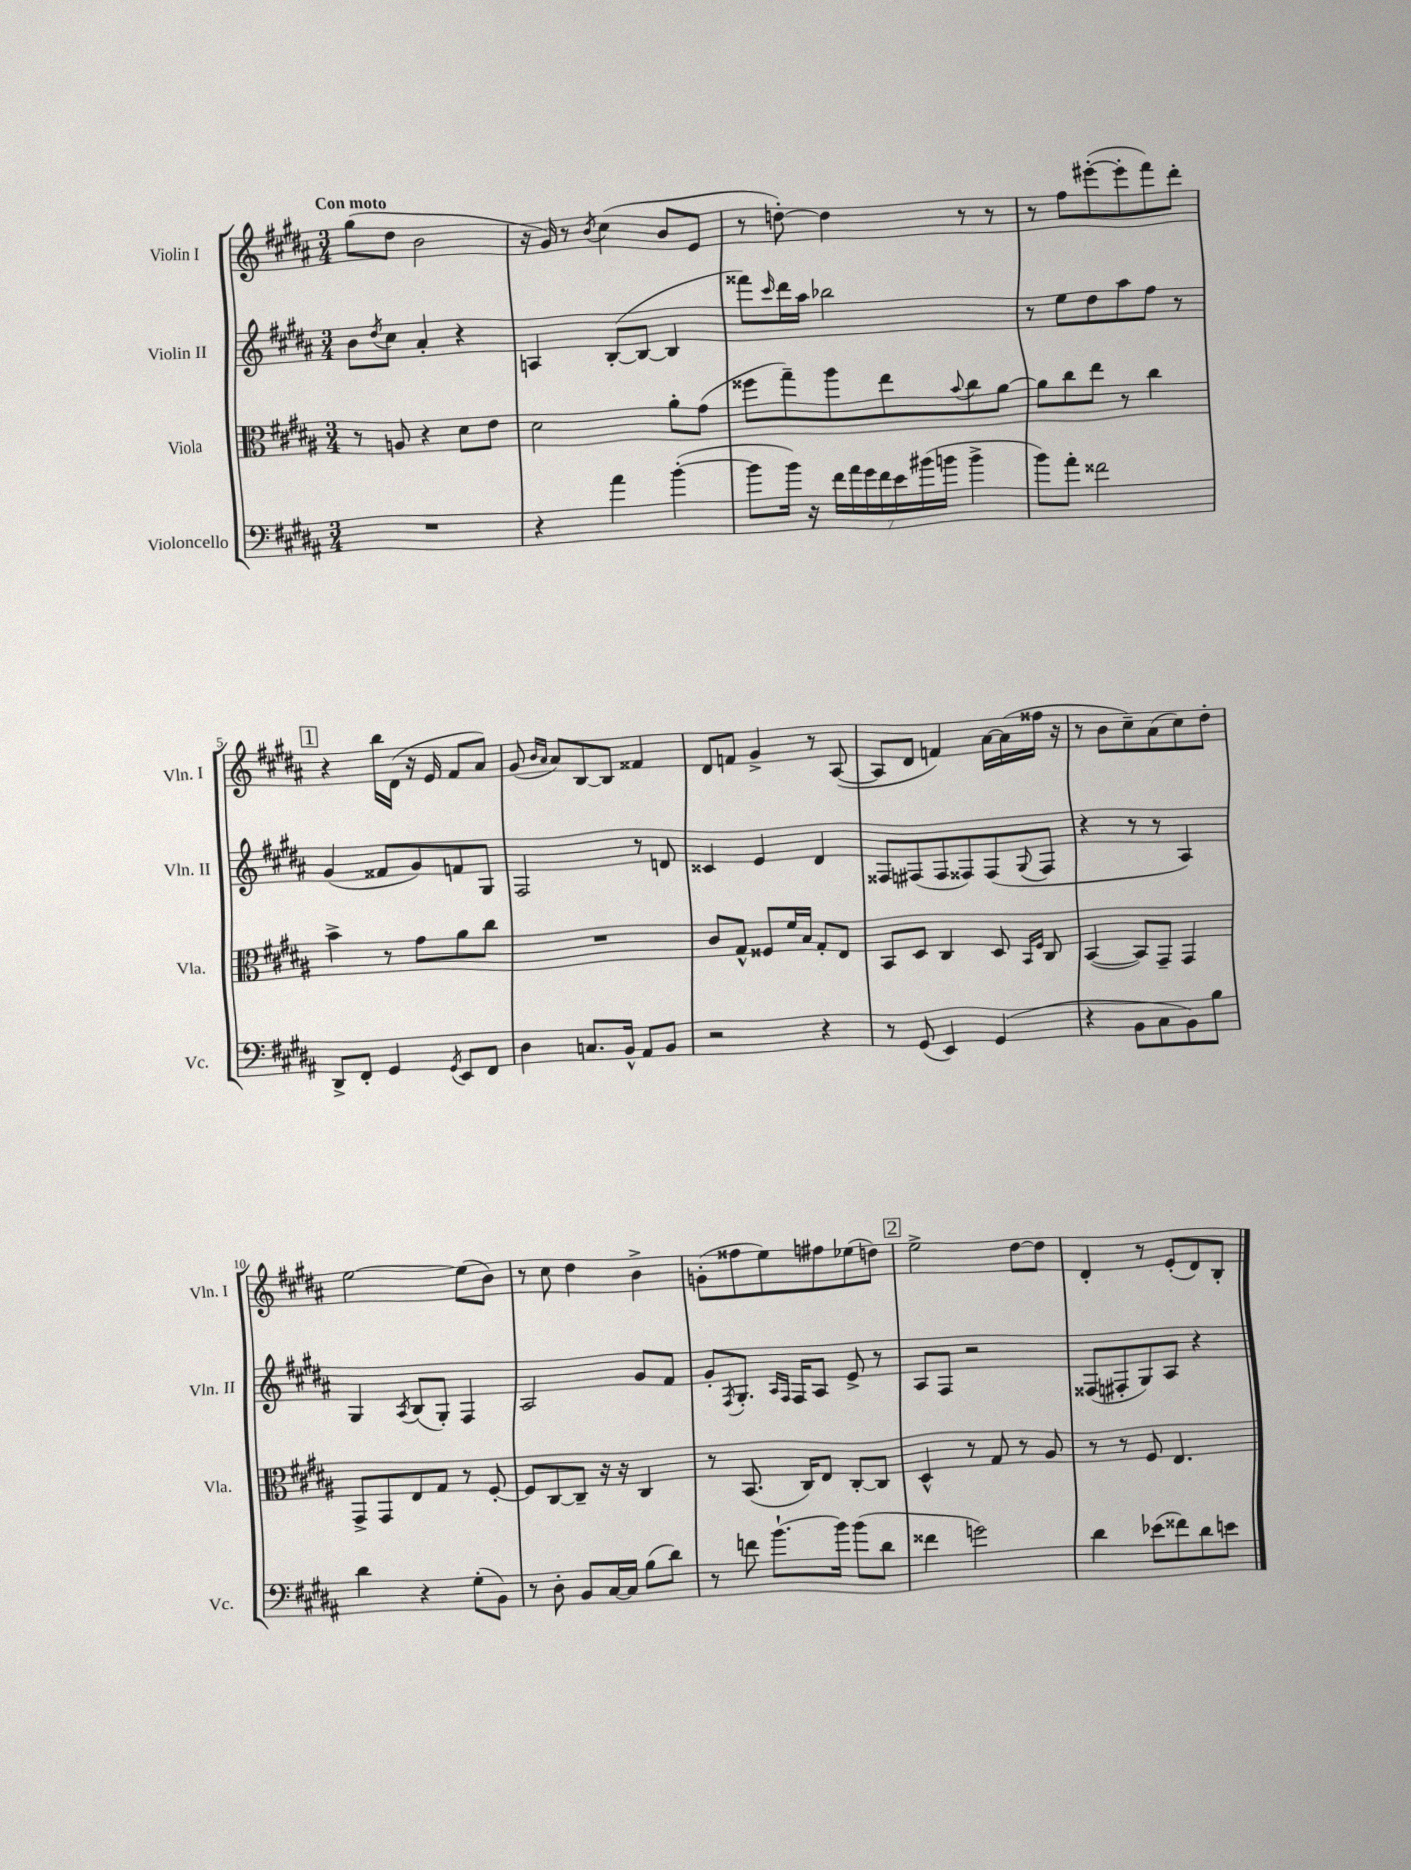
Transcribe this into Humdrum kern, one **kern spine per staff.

**kern	**kern	**kern	**kern
*part4	*part3	*part2	*part1
*staff4	*staff3	*staff2	*staff1
*I"Violoncello	*I"Viola	*I"Violin II	*I"Violin I
*I'Vc.	*I'Vla.	*I'Vln. II	*I'Vln. I
*clefF4	*clefC3	*clefG2	*clefG2
*k[f#c#g#d#a#]	*k[f#c#g#d#a#]	*k[f#c#g#d#a#]	*k[f#c#g#d#a#]
*M3/4	*M3/4	*M3/4	*M3/4
=1	=1	=1	=1
!	!	!	!LO:TX:a:B:t=Con moto
2.r	8r	8b\L	(8gg#\L
.	.	8qdd#/	.
.	8An/	8cc#\J	8dd#\J
.	4r	4a#'/	2b\
.	8d#\L	4r	.
.	8e\J	.	.
=2	=2	=2	=2
4r	2d#\	4An/	16r
.	.	.	16g#/)
.	.	.	8r
.	.	.	8qb/
4a#\	.	([8B'/L	(4cc#\
.	.	8B/J_	.
([4b'\	8a#'\L	4B/]	8b/L
.	(8g#\J	.	8e/J
=3	=3	=3	=3
8b\L]	8ff##X\L	8fff##X\L)	8r
.	.	16qqccc#/	.
16b\Jk)	8gg#~\)	16ddd#\L	[8ddn'\)
16r	.	16aa#\JJ	.
28f#\LL	8aa#\	2bb-X\	4dd\]
28a#\	.	.	.
28g#\	.	.	.
28f#\	.	.	.
.	8ee\	.	.
28e\	.	.	.
(28b#X\	.	.	.
28bn\JJ	.	.	.
.	8qqb/	.	.
4b^\	8cc#\	.	8r
.	[8a#\J	.	8r
=4	=4	=4	=4
8b\L)	8a#\L]	8r	8r
8a#'\J	8cc#\	8ee\L	8ff#\L
2f##X\	8ee\J	8dd#\	([8eee#X'\
.	8r	8aa#\	8eee#'\]
.	4cc#\	8ff#\J	8fff#\)
.	.	8r	8ddd#'\J
!!LO:LB:g=z
!!LO:REH:place=s1:t=1
=5	=5	=5	=5
8DD#^/L	4b^\	(4g#/	4r
8FF#'/J	.	.	.
4GG#/	8r	8f##X/L	16bb\LL
.	.	.	(16d#\JJ
.	8g#\L	8g#/)	16r
.	.	.	16e/
8qGG#/	.	.	.
8EE/L	8a#\	8fn/	8f#/L
8FF#/J	8cc#\J	8G#/J	8a#/J)
=6	=6	=6	=6
4D#\	2.r	2F#/	(8g#/
.	.	.	16qqb/LL
.	.	.	16qqa#/JJ
.	.	.	8a#/L)
8.Cn/L	.	.	[8B/
.	.	.	8B/J]
16BB^^/Jk	.	.	.
8AA#/L	.	8r	4f##X/
8BB/J	.	8dn/	.
=7	=7	=7	=7
2r	8c#/L	4c##X/	8d#/L
.	8G#^^/J	.	8fn/J
.	8F##X/L	4e/	4g#^/
.	16f#/L	.	.
.	16B/JJ	.	.
4r	8G#'/L	4d#/	8r
.	8E/J	.	([8A#/
=8	=8	=8	=8
8r	8BB/L	8F##X/L	8A#/L]
(8GG#/	8D#/J	(8F#X/	8d#/J
4EE/)	4C#/	8F#/	4fn/)
.	.	8F##X/)	.
(4GG#/	8D#/	(8F##/	[16a#\LL
.	.	.	(16a#\]
.	16qqBB/LL	.	.
.	16qqF#/JJ	8qqG#/	.
.	8C#/	8F##/J	16ff##X\JJ
.	.	.	16r
=9	=9	=9	=9
4r	([4BB/	4r	8r
.	.	.	8b\L
8BB\L	8BB/L])	8r	8cc#~\)
8C#\	8GG#~/J	8r	(8a#\
8BB\)	4GG#/	4A#/)	8cc#\)
8B\J	.	.	8dd#'\J
!!LO:LB:g=z
=10	=10	=10	=10
4d#\	8GG#^/L	4G#/	[2ee\
.	8GG#/	.	.
.	.	8qA#/	.
4r	8E/	(8B/L	.
.	8G#/J	8G#'/J)	.
(8G#'\L	8r	4F#/	(8ee\L]
8BB\J)	[8F#'/	.	8b\J)
=11	=11	=11	=11
8r	8F#/L]	2A#/	8r
8D#'\	[8C#/	.	8cc#\
8BB/L	8C#~/J]	.	4dd#\
[16C#/L	16r	.	.
16C#/JJ]	16r	.	.
(8B\L	4C#/	8g#/L	4b^\
8d#\J)	.	8f#/J	.
=12	=12	=12	=12
8r	8r	8g#'/L	(8gn'\L
.	.	8qF#/	.
8fn\	(8.BB/	8.G#'/J	8ff##X\
[8.b`\L	.	.	8ee\)
.	.	16qqA#/LL	.
.	.	16qqF#/JJ	.
.	16C#/KL)	16F#/KL	.
.	8E/J	8A#/J	8ff#X\
16b\Jk]	.	.	.
(8b\L	[8C#'/L	8e^/	(8ee-X\
8d#\J	8C#/J]	8r	8ddn\J)
!!LO:REH:place=s1:t=2
=13	=13	=13	=13
4f##X\	4D#^^/	8A#/L	2ee^\
.	.	8F#/J	.
2gn\)	8r	2r	.
.	8G#/	.	.
.	8r	.	[8dd#\L
.	8A#/	.	8dd#\J]
=14	=14	=14	=14
4d#\	8r	(8F##X/L	4d#'/
.	8r	8F#X'/	.
(8e-X\L	8F#/	8G#/)	8r
8f##X\)	4.E/	8A#/J	(8e'/L
8d#\	.	4r	8d#/)
8en\J	.	.	8B'/J
==	==	==	==
*-	*-	*-	*-
